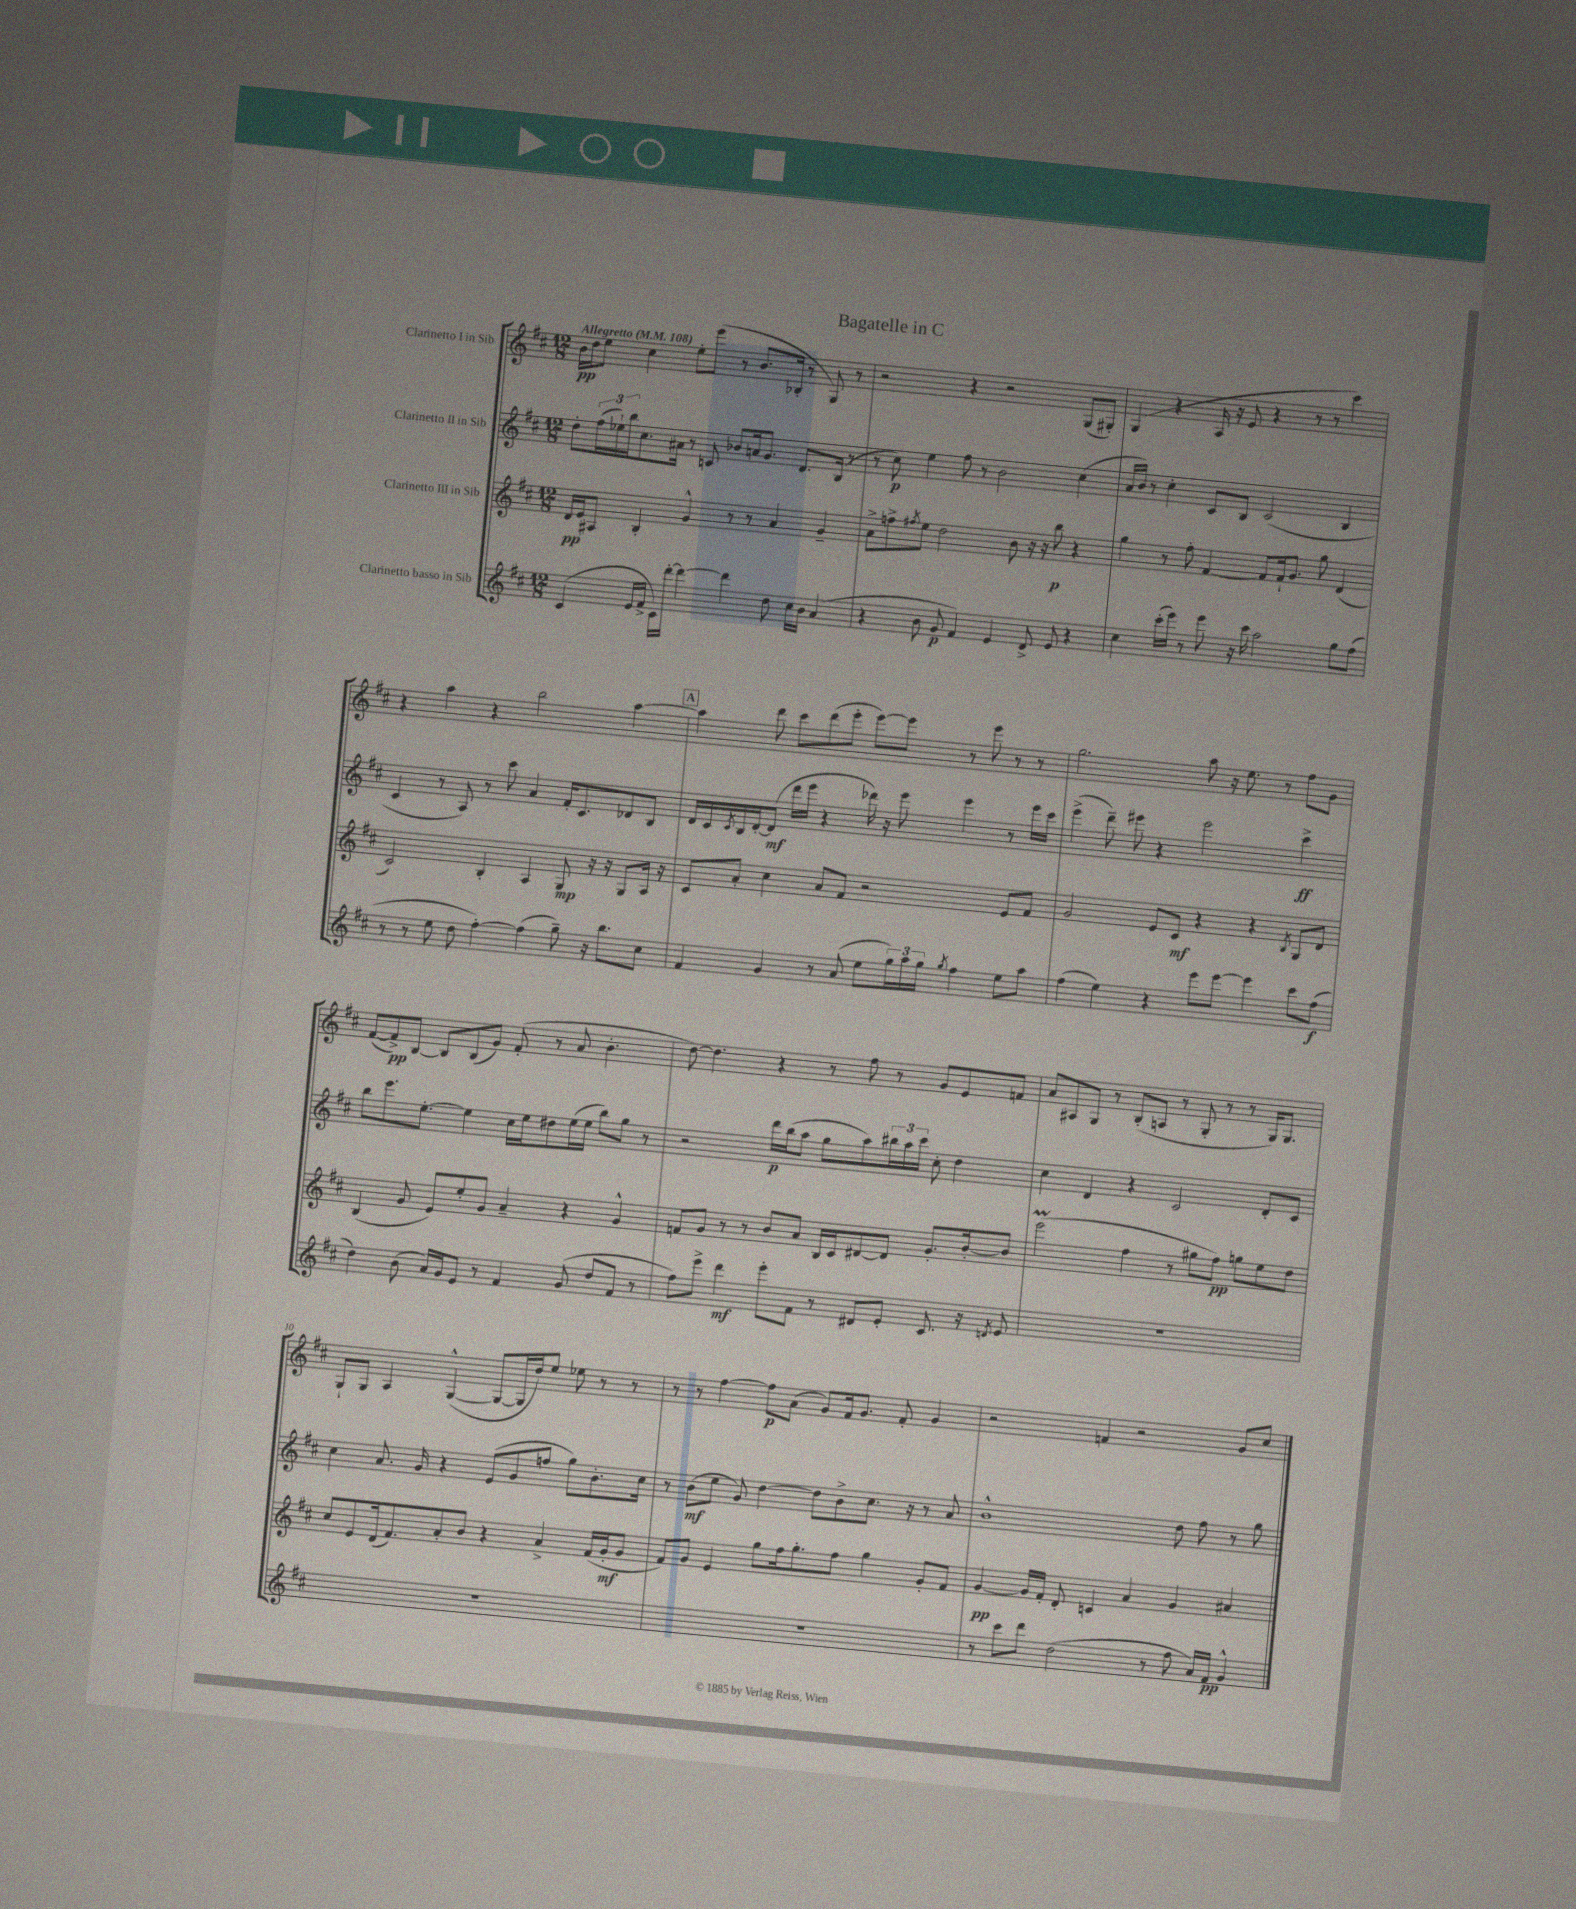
\header { title = "Bagatelle in C" }
<<
\new StaffGroup <<
\new Staff = "s0" \with { instrumentName = "Clarinetto I in Sib" } {
    \clef treble \key d \major \numericTimeSignature \time 12/8 \tempo "Allegretto" 4 = 108
    b'16\pp d''16 e''8 cis''4 e''8-. e'''8( r8 b'8. bes16-. r8 g8) r8 |
    r2 r4 r2 g8( gis8-.) |
    g4( r4 a16 r16 e'8 r4 r8 r8 cis'''4) |
    r4 a''4 r4 b''2 a''4~ |
    \mark \markup { \box "A" } a''4 d'''8 cis'''8 d'''8( e'''8-. e'''8~) e'''8 r8 e'''8 r8 r8 |
    g''2. a''8 r16 e''8. r8 fis''8 g'8 |
    fis'8~( fis'8->\pp) b8~ b8 b8( g'8) fis'8-.( r8 a'8 b'4.-. |
    d''8~) d''4. r4 r8 fis''8 r8 g'8 e'8 f'8 |
    a'8 ais8 g8 r8 b8-.( a8 r8 g8-. r8 r8 g16) g8. |
    g8-! g8 a4 g4~-^( g8~ g16 d''16) e''8 ees''8 r8 r8 |
    r8 r8 fis''4~ fis''8\p a'8( g'8) fis'16 g'8. fis'8-. g'4 |
    r2 f'4 r2 g'8 cis''8 \bar "|." |
}
\new Staff = "s1" \with { instrumentName = "Clarinetto II in Sib" } {
    \clef treble \key d \major \numericTimeSignature \time 12/8
    d''8-. \tuplet 3/2 { fis''16( ees''16-!) b''16 } cis''8. ais'16 r8 c'8 bes'8 a'16 g'8. d'8. b16( r8 |
    r8 cis''8\p) e''4 fis''8 r8 b'2 cis''4( |
    a'16 b'16) r8 cis''4-. cis'8 b8 cis'2( b4 |
    cis'4 r8 a8) r8 cis'''8 a'4 fis'16-. cis'8. des'8 b8 |
    \mark \markup { \box "A" } d'16 cis'16 \acciaccatura { cis'8 } b16 d'16~-. d'8\mf( d'''16 e'''16 r4 des'''16) r16 e'''8 e'''4 r8 e'''16 cis'''16 |
    e'''4->( d'''8--) eis'''8 r4 eis'''2 cis'''4->\ff |
    b''8 e'''8. e''8.~-. e''4 cis''16 e''16 dis''8 e''16( e''16 b''8) g''8 r8 |
    r2 d'''16\p b''16( a''8 g''8 a''8) \tuplet 3/2 { bis''16 a''16 cis'''16 } cis''8-. d''4 |
    cis''4 d'4 r4 cis'2 d'8-. cis'8 |
    cis''4 a'8. g'16 r4 e'8( g'8 f''8 g''8) b'8.-. cis''16 |
    r8 b'8\mf( e''8 g'8) d''4~ d''8 b'8-> cis''8. r16 r8 a'8 |
    b'1-^ d''8 fis''8 r8 g''8 \bar "|." |
}
\new Staff = "s2" \with { instrumentName = "Clarinetto III in Sib" } {
    \clef treble \key d \major \numericTimeSignature \time 12/8
    d'16\pp e'16 ais8 b4-. g'4-^ r8 r8 a'4 g'4-- |
    a'8-> f''8-> \acciaccatura { fis''8 } e''8 d''2 b'8 r16 r16 b''8\p r4 |
    g''4 r8 fis''8-. fis'4~ fis'8 fis'16-! g'8. g''8 d'4( |
    cis'2) b4-. a4 g8\mp r16 r16 g8 a16 r16 |
    \mark \markup { \box "A" } cis'8 a'8-. cis''4 a'8 fis'8 r2 e'8 fis'8 |
    g'2 e'8 cis'8\mf r4 r4 \acciaccatura { b8 } g8 d'8 |
    b4( g'8 e'8) e''8-. g'8 a'4-- r4 g'4-^ |
    f'8 g'8 r8 r8 b'8 a'8 b16 cis'16 dis'8~ dis'8 g'8.-. b'16~-. b'8 |
    e'''2\prall( fis''4 r8 gis''8 fis''8\pp) g''8 e''8 d''8 |
    cis''8 e'8 d'16( fis'8.) a'8-. b'8 r4 a'4-> fis'16( g'16-.\mf g'8 |
    fis'8) g'8 e'4 g''8 fis''16 g''8.-. fis''8 g''4 g'8-. fis'8 |
    g'4~\pp g'16 fis'16-. d'8-. c'4 a'4 g'4 ais'4 \bar "|." |
}
\new Staff = "s3" \with { instrumentName = "Clarinetto basso in Sib" } {
    \clef treble \key d \major \numericTimeSignature \time 12/8
    cis'4( e'16 fis'16-> cis'16) d'''16~-. d'''4~ d'''4 d''8 cis''16 b'16 a'4( |
    r4 b'8 g'8\p fis'4) e'4 d'8-> e'8 r4 |
    cis''4 cis'''16-.( e'''16) r8 e'''8 r16 cis'''16 a''2 g''8 fis''8( |
    r8 r8 e''8 d''8 fis''4~-.) fis''4( g''8--) r16 b''8. cis''8 |
    \mark \markup { \box "A" } fis'4 g'4 r8 a'8( e''8 \tuplet 3/2 { g''16) a''16 g''16 } \acciaccatura { g''8 } fis''4 e''8 a''8 |
    fis''4( e''4) r4 e'''8 e'''8~ e'''4 cis'''8 fis''8\f( |
    d''4) b'8( a'16) g'16 e'8 r8 fis'4 g'8( d''8 fis'8 r8 |
    fis''8) e'''8-> d'''4\mf e'''8-. fis'8 r8 dis'8 e'8-. cis'8. r16 \acciaccatura { d'8 } e'8 |
    R1. |
    R1. |
    R1. |
    r8 cis'''8 d'''8 d''2( r8 fis''8 a'16) fis'16\pp g'4-^ \bar "|." |
}
>>
>>
\layout { \context { \Score \override BarNumber.break-visibility = ##(#f #t #t) barNumberVisibility = #(every-nth-bar-number-visible 5) } }
